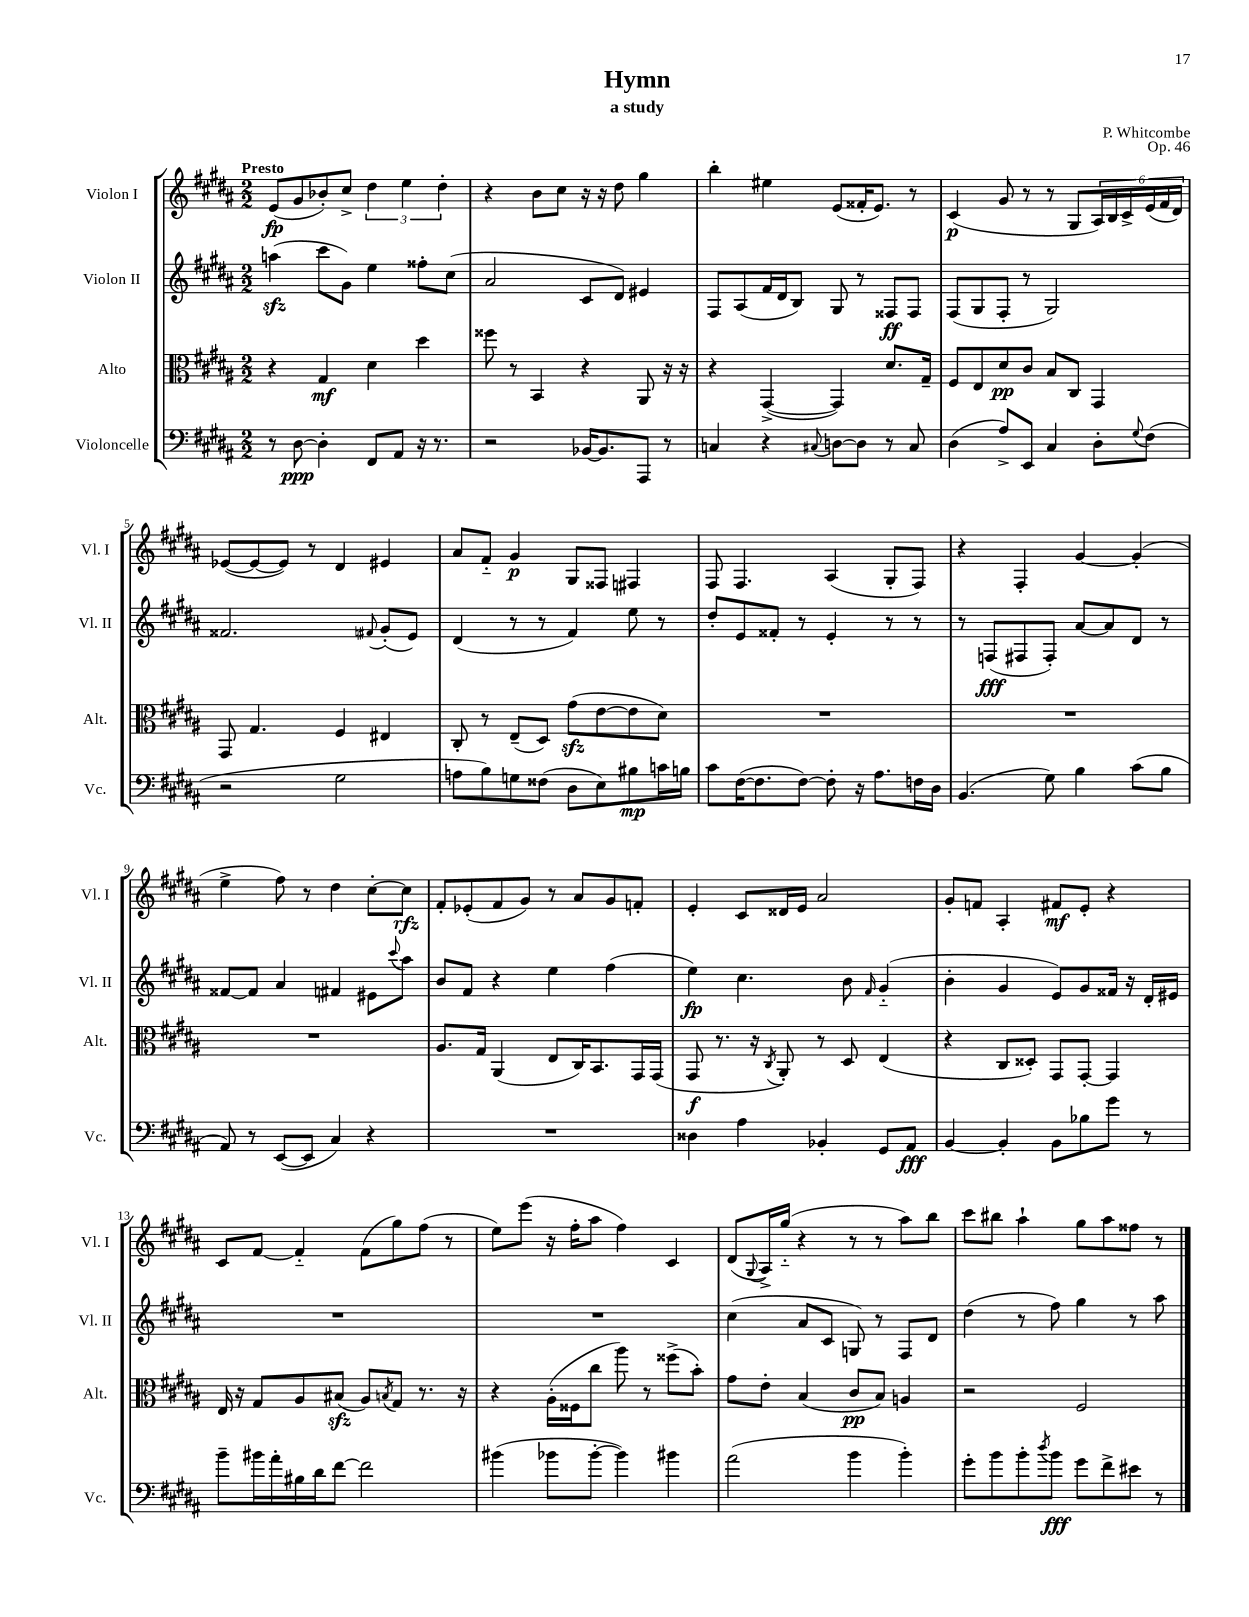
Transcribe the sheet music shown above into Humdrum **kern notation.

**kern	**kern	**kern	**kern
*staff4	*staff3	*staff2	*staff1
*clefF4	*clefC3	*clefG2	*clefG2
*k[f#c#g#d#a#]	*k[f#c#g#d#a#]	*k[f#c#g#d#a#]	*k[f#c#g#d#a#]
*M2/2	*M2/2	*M2/2	*M2/2
8r	4r	(4aa	(8e
[8D#	.	.	8g#
4D#']	4G#	8ccc#	8b-')
.	.	8g#)	8cc#^
8FF#	4d#	4ee	6dd#
8AA#	.	.	.
.	.	.	6ee
16r	4dd#	8ff##'	.
8.r	.	.	.
.	.	.	6dd#'
.	.	(8cc#	.
=	=	=	=
2r	8ff##	2a#	4r
.	8r	.	.
.	4BB	.	8b
.	.	.	8cc#
[16BB-	4r	8c#	16r
8.BB-]	.	.	16r
.	.	8d#)	8dd#
8AAA#	8AA#	4e#	4gg#
8r	16r	.	.
.	16r	.	.
=	=	=	=
4C	4r	8F#	4bb'
.	.	(8A#	.
4r	([4GG#^	16f#	4ee#
.	.	16d#	.
.	.	8B)	.
8qqC#	.	.	.
[8D	4GG#])	8G#	(8e
8D]	.	8r	16f##'
.	.	.	8.e)
8r	8.d#	8F##	.
8C#	.	8F##	8r
.	16G#~	.	.
=	=	=	=
(4D#	8F#	(8F#	(4c#
.	8E	8G#	.
8A#^)	8d#	8F#'	8g#
8EE	8c#	8r	8r
4C#	8B	2G#)	8r
.	8C#	.	8G#
8D#'	4GG#	.	24A#)
.	.	.	24B
.	.	.	24c#^
8qqG#	.	.	.
(8F#	.	.	(24e
.	.	.	24f#
.	.	.	24d#)
=	=	=	=
2r	8GG#	2.f##	([8e-
.	4.G#	.	8e-_
.	.	.	8e-])
.	.	.	8r
2G#	4F#	.	4d#
.	.	8qqf#	.
.	4E#	(8g#'	4e#
.	.	8e)	.
=	=	=	=
8A	8C#'	(4d#	8a#
8B)	8r	.	8f#'~
8G	(8E~	8r	4g#
(8F##	8D#)	8r	.
8D#	(8g#	4f#)	8G#
8E)	[8e	.	8F##
8B#	8e]	8ee	4F#
16c	8d#)	8r	.
16B	.	.	.
=	=	=	=
8c#	1r	8dd#'	8F#
([16F#	.	8e	4.F#
8.F#]	.	.	.
.	.	8f##'	.
[8F#)	.	8r	.
8F#']	.	4e'	(4A#
16r	.	.	.
8.A#	.	.	.
.	.	8r	8G#'
16F	.	8r	8F#)
16D#	.	.	.
=	=	=	=
(4.BB	1r	8r	4r
.	.	(8F	.
.	.	8F#	4F#'
8G#)	.	8F#')	.
4B	.	[8a#	[4g#
.	.	8a#]	.
(8c#	.	8d#	(4g#']
8B	.	8r	.
=	=	=	=
8AA#)	1r	[8f##	4ee^
8r	.	8f##]	.
([8EE	.	4a#	8ff#)
8EE]	.	.	8r
4C#)	.	4f#	4dd#
4r	.	8e#	[8cc#'
.	.	8qqccc#	.
.	.	8aa#	8cc#]
=	=	=	=
1r	8.A#	8b	8f#'
.	.	8f#	(8e-'
.	16G#	.	.
.	(4AA#	4r	8f#
.	.	.	8g#)
.	8E	4ee	8r
.	16C#)	.	8a#
.	8.BB	.	.
.	.	(4ff#	8g#
.	16GG#	.	8f'
.	(16GG#	.	.
=	=	=	=
4D##	8GG#	4ee)	4e'
.	8.r	.	.
4A#	.	4.cc#	8c#
.	16r	.	.
.	8qC#	.	.
.	8AA#')	.	16d##
.	.	.	16e
4BB-'	8r	.	2a#
.	8D#	8b	.
.	.	16qqf#	.
8GG#	(4E	(4g#'~	.
8AA#	.	.	.
=	=	=	=
[4BB	4r	4b'	8g#'
.	.	.	8f
4BB']	8C#	4g#	4A#'
.	8D##')	.	.
8BB	8GG#	8e)	8f#
8B-	[8GG#'	8g#	8e'
8g#	4GG#]	16f##	4r
.	.	16r	.
8r	.	16d#'	.
.	.	16e#	.
=	=	=	=
8b~	16E	1r	8c#
.	16r	.	.
16b#	8G#	.	[8f#
16a#'	.	.	.
16B#	8A#	.	4f#'~]
16d#	.	.	.
[8f#	(8B#	.	.
2f#]	8A#)	.	(8f#
.	8qB	.	.
.	8G#	.	8gg#)
.	8.r	.	(8ff#
.	.	.	8r
.	16r	.	.
=	=	=	=
(4b#	4r	1r	8ee)
.	.	.	(8eee
8b-	(16A#'	.	16r
.	16F##	.	16ff#'
[8b-'	8cc#	.	8aa#
4b-])	8aa#)	.	4ff#)
.	8r	.	.
4b#	(8ff##^	.	4c#
.	8b')	.	.
=	=	=	=
(2a#	8g#	(4cc#	(8d#
.	.	.	8qqG#
.	8e'	.	16A#^)
.	.	.	(16gg#'~
.	(4B	8a#	4r
.	.	8c#	.
4b	8c#	8G)	8r
.	8B)	8r	8r
4b')	4A	8F#	8aa#)
.	.	8d#	8bb
=	=	=	=
8g#'	2r	(4dd#	8ccc#
8b	.	.	8bb#
8b'	.	8r	4aa#`
8qdd#	.	.	.
8b	.	8ff#)	.
8g#	2F#	4gg#	8gg#
8f#^	.	.	8aa#
8e#	.	8r	8ff##
8r	.	8aa#	8r
==	==	==	==
*-	*-	*-	*-
